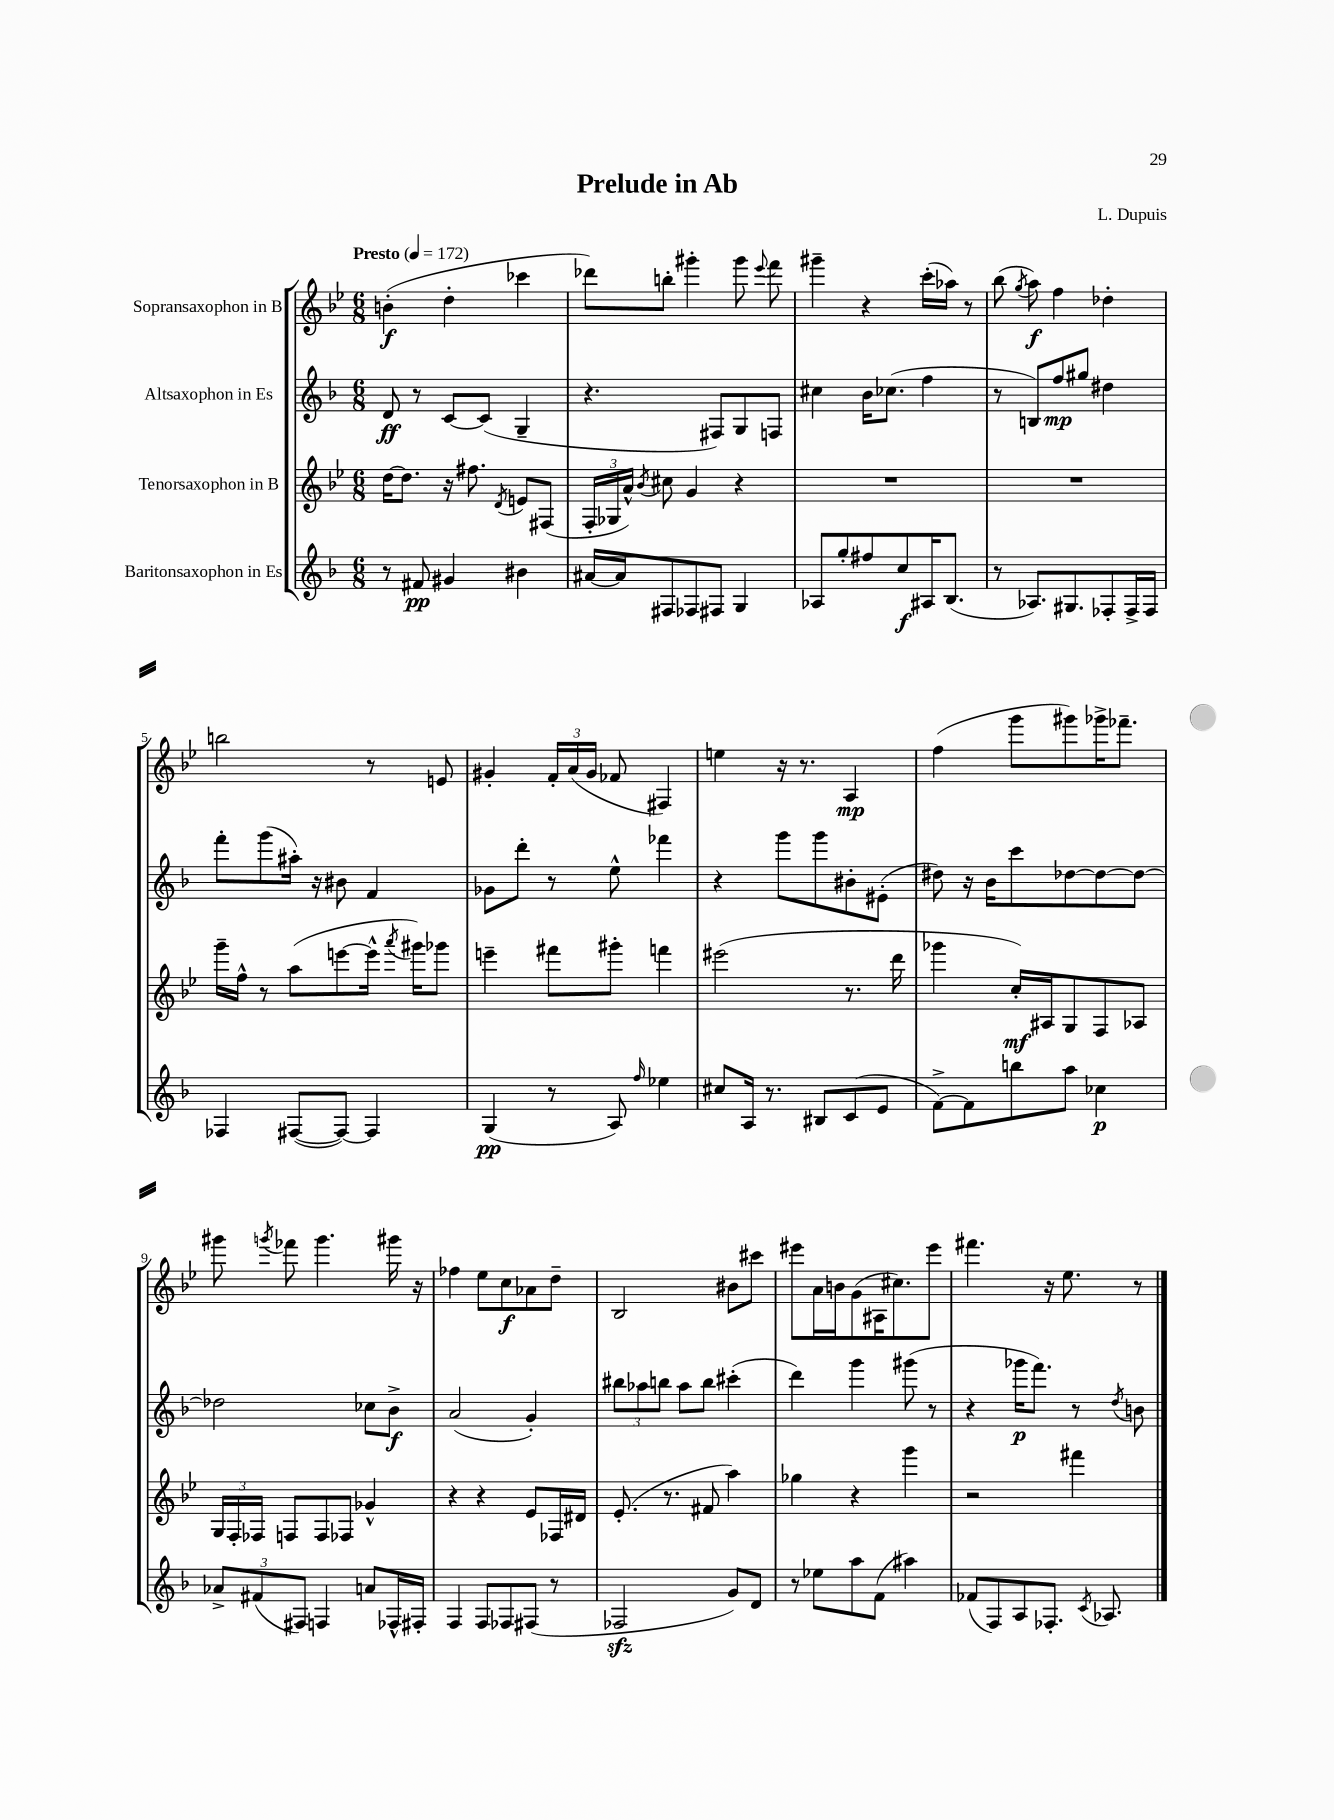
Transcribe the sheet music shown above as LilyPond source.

\header { title = "Prelude in Ab" composer = "L. Dupuis" }
<<
\new StaffGroup <<
\new Staff = "s0" \with { instrumentName = "Sopransaxophon in B" } {
    \clef treble \key bes \major \numericTimeSignature \time 6/8 \tempo "Presto" 4 = 172
    \autoBeamOff b'4-.\f( d''4-. ces'''4 |
    des'''8[) b''8]-. gis'''4-. gis'''8 \appoggiatura { ees'''8 } f'''8 |
    gis'''4-- r4 c'''16[-.( aes''16]) r8 |
    bes''8( \acciaccatura { g''8 } a''8\f) f''4 des''4-. |
    b''2 r8 e'8 |
    gis'4-. \tuplet 3/2 { f'16[-. a'16( gis'16] } fes'8 fis4) |
    e''4 r16 r8. a4\mp |
    f''4( g'''8[ gis'''8) ges'''16-> fes'''8.]-- |
    gis'''8 \acciaccatura { g'''8 } fes'''8 g'''4. gis'''16 r16 |
    fes''4 ees''8[ c''8\f aes'8 d''8]-- |
    bes2 bis'8[ cis'''8] |
    eis'''8[ a'16 b'16 g'8( ais16 cis''8.) eis'''8] |
    fis'''4. r16 ees''8. r8 \bar "|." |
}
\new Staff = "s1" \with { instrumentName = "Altsaxophon in Es" } {
    \clef treble \key f \major \numericTimeSignature \time 6/8
    \autoBeamOff d'8\ff r8 c'8[~ c'8]( g4-- |
    r4. fis8[) g8 f8] |
    cis''4 bes'16[ ces''8.]( f''4 |
    r8 b8[) f''8\mp gis''8] dis''4 |
    f'''8[-. g'''8( ais''16]-.) r16 bis'8 f'4 |
    ges'8[ d'''8]-. r8 e''8-^ fes'''4 |
    r4 g'''8[ g'''8 bis'8-. eis'8]-.( |
    dis''8) r16 bes'16[ c'''8 des''8~ des''8~ des''8]~ |
    des''2 ces''8[ bes'8]->\f |
    a'2( g'4-.) |
    \tuplet 3/2 { bis''8[ aes''8 b''8] } aes''8[ b''8] cis'''4-.( |
    d'''4) g'''4 gis'''8( r8 |
    r4 ges'''16[\p f'''8.]) r8 \acciaccatura { d''8 } b'8 \bar "|." |
}
\new Staff = "s2" \with { instrumentName = "Tenorsaxophon in B" } {
    \clef treble \key bes \major \numericTimeSignature \time 6/8
    \autoBeamOff d''16[~ d''8.] r16 fis''8. \acciaccatura { d'8 } e'8[ fis8]( |
    \tuplet 3/2 { f16[-. ges16 a'16]-^) } \acciaccatura { bes'8 } cis''8 g'4 r4 |
    R2. |
    R2. |
    g'''16[-- f''16]-^ r8 a''8[( e'''8~ e'''16]-^ \acciaccatura { a'''8 } gis'''16[) ges'''8] |
    e'''4-- fis'''8[ gis'''8]-. f'''4 |
    eis'''2( r8. d'''16 |
    ges'''4 c''16[-.\mf) ais16 g8 f8 aes8] |
    \tuplet 3/2 { g16[ f16-. fes16] } f8[ f8 fes8] ges'4-^ |
    r4 r4 ees'8[ fes16 dis'16] |
    ees'8.-.( r8. fis'8 a''4) |
    ges''4 r4 g'''4 |
    r2 fis'''4 \bar "|." |
}
\new Staff = "s3" \with { instrumentName = "Baritonsaxophon in Es" } {
    \clef treble \key f \major \numericTimeSignature \time 6/8
    \autoBeamOff r8 fis'8\pp gis'4 bis'4 |
    ais'16[~ ais'16 fis8 fes8 fis8] g4 |
    aes8[ g''8-. fis''8 c''8\f ais16 bes8.]( |
    r8 aes8.[) gis8. fes8-. fes16-> fes16] |
    fes4 fis8[~( fis8]~) fis4 |
    g4\pp( r8 a8) \grace { f''16 } ees''4 |
    cis''8[ a16] r8. bis8[ c'8( e'8] |
    f'8[~->) f'8 b''8 a''8] ces''4\p |
    \tuplet 3/2 { aes'8[-> fis'8( fis8]) } f4 a'8[ fes16-^ fis16]-. |
    f4 f8[ fes8 fis8]( r8 |
    fes2\sfz g'8[) d'8] |
    r8 ees''8[ a''8 f'8]( ais''4) |
    fes'8[( f8) a8 fes8.]-. \acciaccatura { c'8 } aes8. \bar "|." |
}
>>
>>
